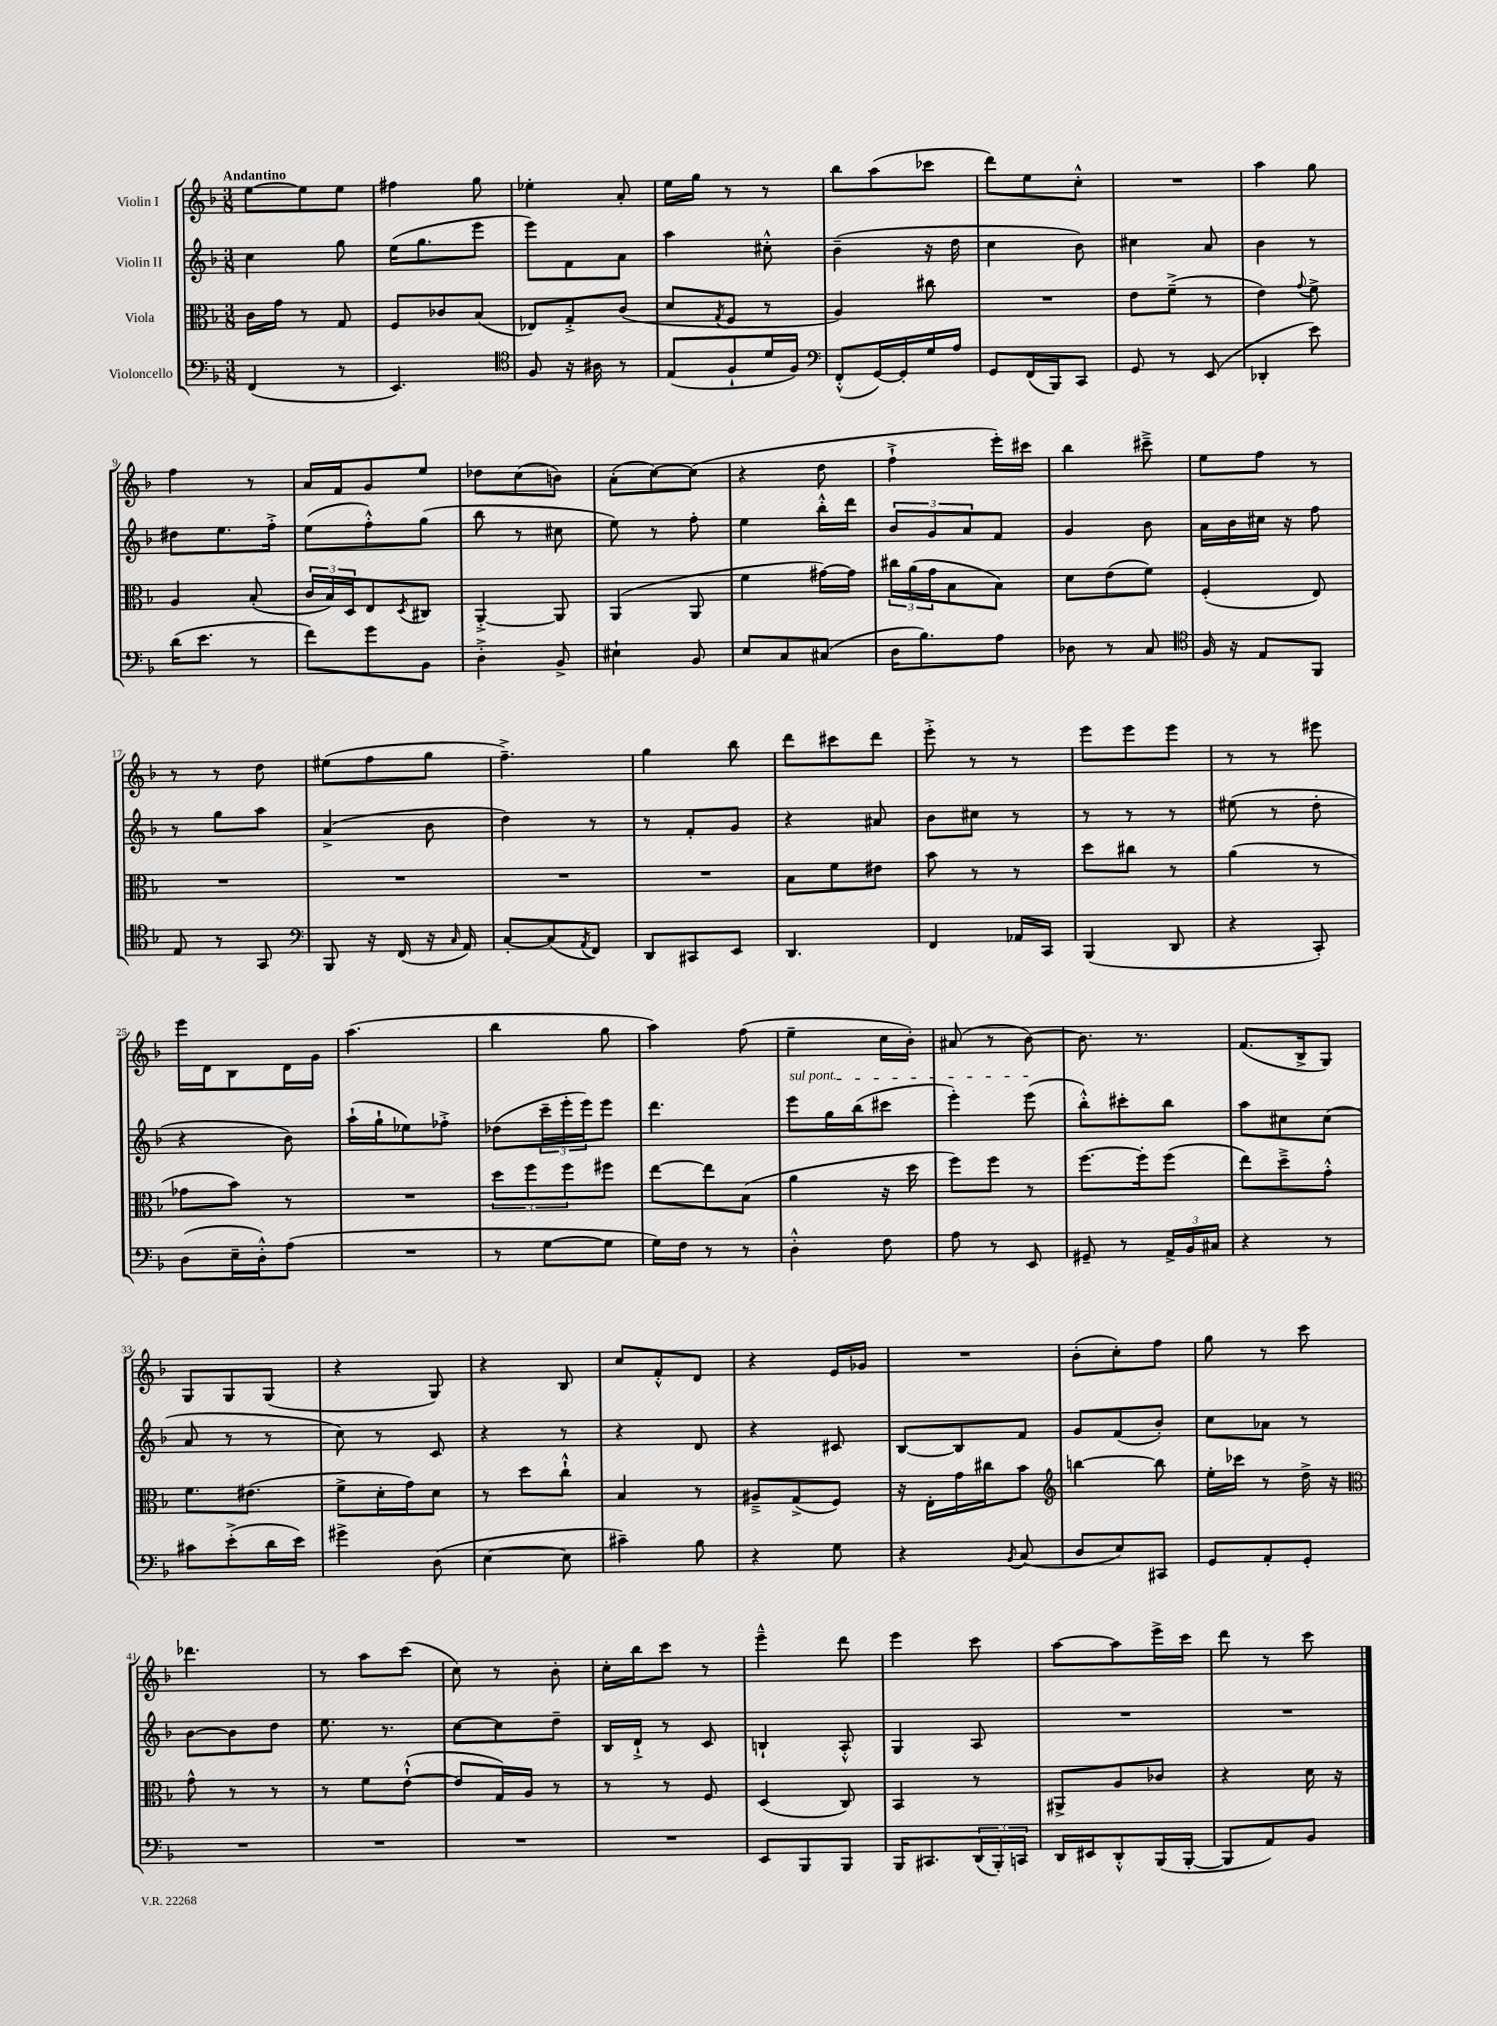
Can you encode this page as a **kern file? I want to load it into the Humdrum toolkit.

**kern	**kern	**kern	**kern
*staff4	*staff3	*staff2	*staff1
*clefF4	*clefC3	*clefG2	*clefG2
*k[b-]	*k[b-]	*k[b-]	*k[b-]
*M3/8	*M3/8	*M3/8	*M3/8
(4FF/	16c\LL	4cc\	[8ee\L
.	16g\JJ	.	.
.	8r	.	8ee\]
8r	8G/	8gg\	8ee\J
=	=	=	=
4.EE/)	8F/L	(16ee\LK	4ff#\
.	.	8.gg\	.
.	8c-/	.	.
.	(8B-/J	8eee\J	8gg\
=	=	=	=
*clefC4	*	*	*
8F/	8E-/L)	8eee\L)	4ee-'\
16r	8G'^/	8f\	.
16A#\	.	.	.
8r	(8c/J	8a\J	8a'/
=	=	=	=
(8E/L	8d/L	4aa\	16ee\LL
.	.	.	16gg\JJ
.	8qG/	.	.
8F`/	8F/J	.	8r
16d/L	8r	8cc#'^^\	8r
16F/JJ)	.	.	.
=	=	=	=
*clefF4	*	*	*
(8FF'^^/L	4A/)	(4b-~\	8bb-\L
[16GG/L)	.	.	(8aa\
16GG'/]	.	.	.
16G/	8cc#\	16r	8ccc-\J
16A/JJ	.	16dd\	.
=	=	=	=
8GG/L	4.r	4cc\	8ddd\L)
(16FF/L	.	.	8ee\
16BBB-/J)	.	.	.
8CC/J	.	8b-\)	8cc'^^\J
=	=	=	=
8GG/	8e\L	4cc#\	4.r
8r	(8f~^\J	.	.
(8EE/	8r	8a/	.
=	=	=	=
4DD-'/	4e\)	4b-\	4aa\
.	8qqg/	.	.
8e\)	8f^\	8r	8gg\
=	=	=	=
(16d\LK	4A/	8dd#\L	4ff\
8.e\J	.	.	.
.	.	8.ee\	.
8r	(8B-'/	.	8r
.	.	16ff'^\Jk	.
=	=	=	=
8f\L)	24c/LL	(8ee\L	16a/LL
.	24B-/)	.	.
.	.	.	16f/J
.	24D/J	.	.
8g\	8E/	8ff'^^\)	8g/
.	8qD/	.	.
8BB-\J	8C#/J	(8gg\J	8ee/J
=	=	=	=
4D'^\	[4AA'^/	8bb-\	8dd-\L
.	.	8r	(8cc\
8BB-^/	8AA/]	8cc#\	8b\J)
=	=	=	=
4E#`\	(4AA/	8ee\)	(8a'\L
.	.	8r	[8cc\)
8BB-/	8AA/	8ff'\	(8cc\]J
=	=	=	=
8E/L	4f\	4ee\	4r
8C/	.	.	.
(8C#/J	[16g#\LL)	16bb-'^^\LL	8dd\
.	16g#\]JJ	16ddd\JJ	.
=	=	=	=
16D\LK	24cc#\LL	12b-/L	4ff`^\
.	(24a\	.	.
8.B-\)	.	.	.
.	24g\J	12g/	.
.	8B-\	.	.
.	.	12a/	.
8A\J	8B-\J)	8f/J	16eee'\LL)
.	.	.	16ccc#\JJ
=	=	=	=
8D-\	8d\L	4g/	4bb-\
8r	(8e\	.	.
8C/	8f\J)	8b-\	8ccc#~^\
=	=	=	=
*clefC4	*	*	*
16F/	(4F'/	16a\LL	8ee\L
16r	.	16b-\	.
8E/L	.	16cc#\JJ	8ff\J
.	.	16r	.
8FF/J	8E/)	8ff\	8r
=	=	=	=
8E/	4.r	8r	8r
8r	.	8gg\L	8r
8GG/	.	8aa\J	8dd\
=	=	=	=
*clefF4	*	*	*
8BBB-/	4.r	(4a^/	(8ee#\L
16r	.	.	8ff\
(16FF/	.	.	.
16r	.	8b-\	8gg\J
16qqC/	.	.	.
16AA/)	.	.	.
=	=	=	=
[8C'/L	4.r	4dd\)	4.ff~^\)
(8C/]	.	.	.
8qAA/	.	.	.
8FF/J)	.	8r	.
=	=	=	=
8DD/L	4.r	8r	4gg\
8CC#/	.	8f'/L	.
8EE/J	.	8g/J	8bb-\
=	=	=	=
4.DD/	8B-\L	4r	8ddd\L
.	8f\	.	8ccc#\
.	8e#\J	8a#/	8ddd\J
=	=	=	=
4FF/	8b-\	8b-\L	8eee'^\
.	8r	8cc#\J	8r
16AA-/LL	8r	8r	8r
16CC/JJ	.	.	.
=	=	=	=
(4BBB-/	8dd\L	8r	8eee\L
.	8cc#\J	8r	8eee\
8DD/	8r	8r	8eee\J
=	=	=	=
4r	(4a\	(8ee#\	8r
.	.	8r	8r
8CC'/)	8r	8dd'\	8eee#\
=	=	=	=
(8D\L	8g-\L	4r	16eee\LL
.	.	.	16d\J
16E~\L	8b-\J)	.	8B-\
16D'^^\J)	.	.	.
(8A\J	8r	8b-\)	16d\L
.	.	.	16g\JJ
=	=	=	=
4.r	4.r	(16aa`\LL	(4.aa\
.	.	16gg`\J	.
.	.	8ee-\)	.
.	.	8ff-'^\J	.
=	=	=	=
8r	12dd\L	(8dd-\L	4bb-\
.	12ff\	.	.
[8G\L	.	24ccc~\L	.
.	12ff\	24eee'\	.
.	.	24eee\J)	.
8G\]J	8ff#\J	8eee\J	8gg\
=	=	=	=
16G\LL)	[8ee\L	4.ddd\	4aa\)
16F\JJ	.	.	.
8r	8ee\]	.	.
8r	(8B-\J	.	(8ff\
=	=	=	=
4D'^^\	4a\	8eee\L	4ee~\
.	.	16gg\L	.
.	.	(16bb-\J	.
8F\	16r	8ccc#\J	16cc\LL
.	16dd\	.	16b-'\JJ)
=	=	=	=
8A\	8ff\L)	4eee'\)	(8a#/
8r	8ff\J	.	8r
8EE/	8r	(8eee\	[8b-\)
=	=	=	=
8GG#~/	[8.ff\L	8bb-'^^\L)	8.b-\]
8r	.	8ccc#'\	.
.	16ff'\]k	.	8.r
24AA^/LL	(8ff\J	8bb-\J	.
24BB-/	.	.	.
24C#/JJ	.	.	.
=	=	=	=
4r	8ee\L)	8aa\L	(8.f/L
.	8dd~^\	8cc#\	.
.	.	.	16B-^/k
8r	8g'^^\J	(8cc#\J	8G/J)
=	=	=	=
8c#\L	8.f\L	8a/	8G/L
(8e'^\	.	8r	8G/
.	(8.e#\J	.	.
16d\L	.	8r	(8G/J
16e\JJ)	.	.	.
=	=	=	=
4g#^\	8f^\L	8cc\)	4r
.	16d'\L	8r	.
.	16g\J)	.	.
(8D\	8d\J	8c/	8G/)
=	=	=	=
[4E\	8r	4r	4r
.	8dd\L	.	.
8E\]	8cc`^^\J	8r	8B-/
=	=	=	=
4c#~\)	4B-/	4r	8cc/L
.	.	.	8f'^^/
8B-\	8r	8d/	8d/J
=	=	=	=
4r	8A#~^/L	4r	4r
.	(8G^/	.	.
8G\	8F/J)	8c#/	16e/LL
.	.	.	16g-/JJ
=	=	=	=
4r	16r	[8B-/L	4.r
.	16E'\LL	.	.
.	16g\	8B-/]	.
.	16cc#\J	.	.
8qBB-/	.	.	.
(8C/	8b-\J	8f/J	.
=	=	=	=
*	*clefG2	*	*
8D/L	[4bb\	8g/L	(8b-'\L
8E/)	.	(8f/	8cc'\)
8CC#/J	8bb\]	8b-'/J)	8ff\J
=	=	=	=
8GG/L	16ee'\LL	8cc\L	8gg\
.	16ccc-\JJ	.	.
8AA'/	8r	8a-\J	8r
8GG'/J	16dd^\	8r	8ccc\
.	16r	.	.
=	=	=	=
*	*clefC3	*	*
4.r	8g^^\	[8b-\L	4.ddd-\
.	8r	8b-\]	.
.	8r	8dd\J	.
=	=	=	=
4.r	8r	8.ee\	8r
.	8f\L	.	8aa\L
.	.	8.r	.
.	([8e`^^\J	.	(8ccc\J
=	=	=	=
4.r	8e/]L	[8cc\L	8cc\)
.	16G/L)	8cc\]	8r
.	16A/JJ	.	.
.	8r	8dd~\J	8b-'\
=	=	=	=
4.r	8r	16B-/LL	16cc'\LL
.	.	16d`^/JJ	16bb-\J
.	8r	8r	8ccc\J
.	8F/	8c/	8r
=	=	=	=
8EE/L	(4D/	4B`/	4eee~^^\
8BBB-/	.	.	.
8BBB-/J	8C/)	8A'^^/	8ddd\
=	=	=	=
16BBB-/LK	4BB-/	4G/	4eee\
8.CC#/	.	.	.
(24DD/L	8r	8A/	8ccc\
24BBB-'/)	.	.	.
24CC/JJ	.	.	.
=	=	=	=
16DD/LL	8AA#^/L	4.r	[8aa\L
16EE#/J	.	.	.
8DD'^^/	8A/	.	8aa\]
(16BBB-/L	8c-/J	.	16eee^\L
[16BBB-'/JJ	.	.	16ccc\JJ
=	=	=	=
8BBB-/]L	4r	4.r	8ddd\
8AA/)	.	.	8r
8BB-/J	16d\	.	8ccc\
.	16r	.	.
==	==	==	==
*-	*-	*-	*-
